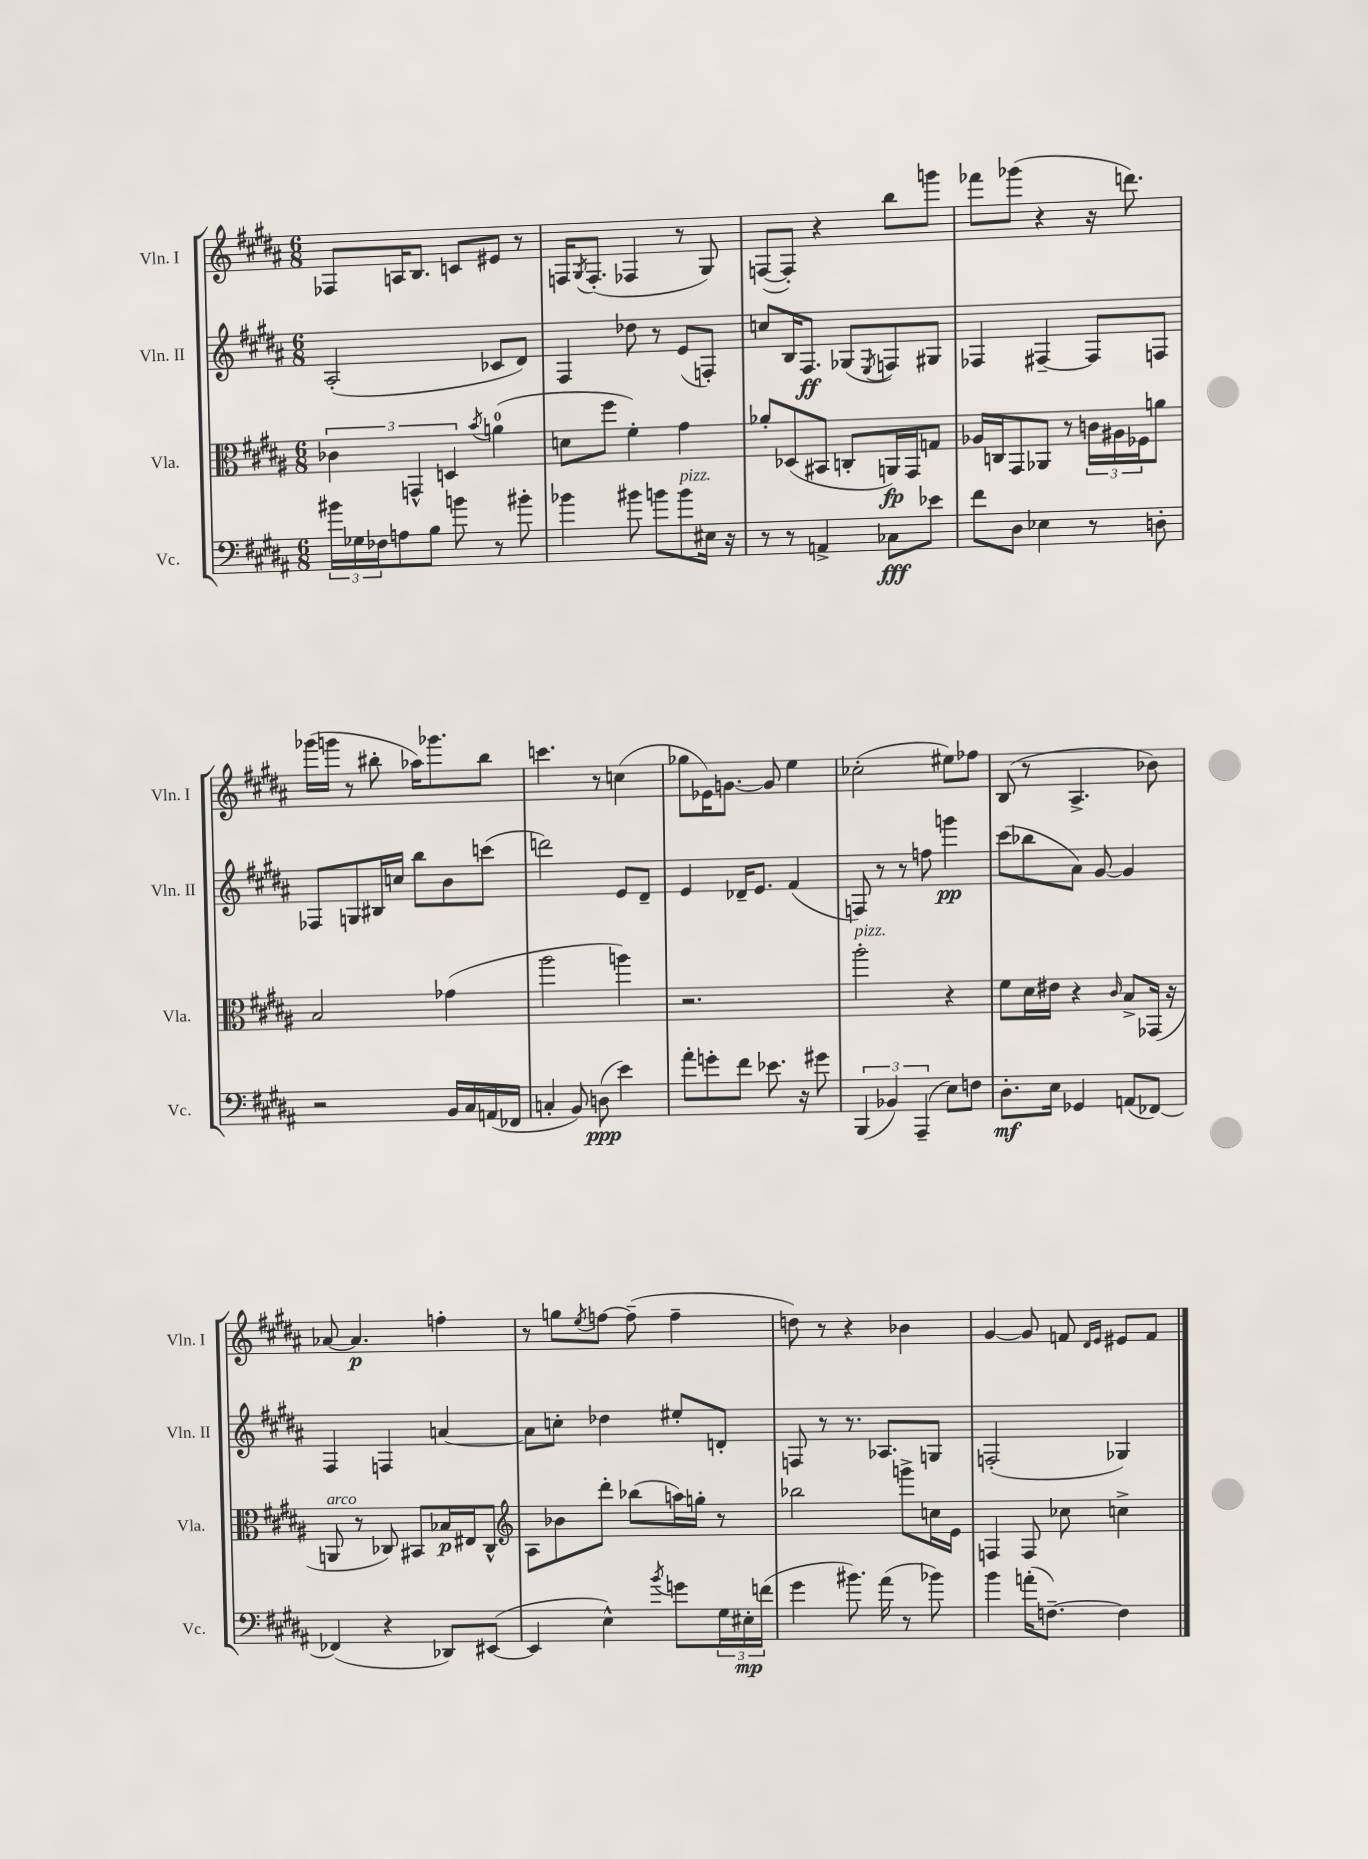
<<
\new StaffGroup <<
\new Staff = "s0" \with { instrumentName = "Vln. I" shortInstrumentName = "Vln. I" } {
    \clef treble \key b \major \numericTimeSignature \time 6/8
    fes8 a16 b8. c'8 eis'8 r8 |
    f16 \acciaccatura { gis8 } f8.-.( fes4 r8 gis8) |
    f8~( f8-.) r4 b''8 g'''8 |
    fes'''8 ges'''8( r4 r16 d'''8.) |
    ges'''16( g'''16 r8 bis''8-. aes''16) ges'''8. bis''8 |
    c'''4. r8 c''4( |
    ges''8 ees'16) g'8.~ g'8 e''4 |
    ces''2-.( eis''8) fes''8 |
    b8( r8 ais4.-> bes'8) |
    aes'8~ aes'4.\p f''4-. |
    r8 g''8 \acciaccatura { e''8 } f''8~ f''8--( f''4-- |
    d''8) r8 r4 bes'4 |
    gis'4~ gis'8 f'8 \grace { dis'16 e'16 } eis'8 f'8 \bar "|." |
}
\new Staff = "s1" \with { instrumentName = "Vln. II" shortInstrumentName = "Vln. II" } {
    \clef treble \key b \major \numericTimeSignature \time 6/8
    ais2-.( ces'8 dis'8) |
    fis4 des''8 r8 e'8( f8-.) |
    c''8 b16 fis8.\ff ges8( \acciaccatura { e8 } f8) gis8 |
    fes4 fis4~-- fis8 f8 |
    fes8 g8 bis16 c''16 b''8 b'8 c'''8( |
    d'''2) e'8 dis'8-- |
    e'4 des'16-- e'8. fis'4( |
    f8) r8 r8 f''8 g'''4\pp |
    cis'''8( bes''8 ais'8) gis'8~ gis'4 |
    fis4 f4 a'4~ |
    a'8 c''8-. des''4 eis''8-. d'8-. |
    f8 r8 r8. aes8. g8 |
    f2-.( ges4) \bar "|." |
}
\new Staff = "s2" \with { instrumentName = "Vla." shortInstrumentName = "Vla." } {
    \clef alto \key b \major \numericTimeSignature \time 6/8
    \tuplet 3/2 { ces'4 g,4-^ d4 } \acciaccatura { b'8 } a'4-0( |
    d'8 fis''8 fis'4-.) gis'4 |
    aes'8-. des8( bis,8 c8-. a,16\fp) gis,16 g8 |
    aes16 c16 gis,8 aes,8 r8 \tuplet 3/2 { c'16 ais16 fes16 } a'8 |
    b2 ges'4( |
    ais''2 a''4) |
    r2. |
    ais''2-.^\markup { \italic "pizz." } r4 |
    fis'8 dis'16 eis'16 r4 \grace { cis'16 } b8-> ges,16( r16 |
    a,8^\markup { \italic "arco" } r8 ces8) bis,8 bes16\p eis16 ces8-^ |
    \clef treble ais8 bes'8 dis'''8-. bes''8( a''16) g''16-. r8 |
    bes''2 g'''8-> c''16 e'16 |
    f4 f8 ces''8 c''4-> \bar "|." |
}
\new Staff = "s3" \with { instrumentName = "Vc." shortInstrumentName = "Vc." } {
    \clef bass \key b \major \numericTimeSignature \time 6/8
    \tuplet 3/2 { bis'16 ges16 fes16 } a8 b8 b'8 r8 bis'8-. |
    bes'4 bis'8 b'8 b'8^\markup { \italic "pizz." } eis16 r16 |
    r8 r8 a,4-> ces8\fff ees'8 |
    fis'8 dis8 ees4 r8 d8-. |
    r2 b,16 cis16 a,16( fes,16 |
    c4-. b,8) d8\ppp( e'4) |
    ais'8-. g'8-. fis'8 ees'8. r16 gis'8 |
    \tuplet 3/2 { b,,4( bes,4) ais,,4--( } e8) f8 |
    dis8.-.\mf e16 ges,4 a,8( fes,8~) |
    fes,4( r4 des,8) eis,8~( |
    eis,4 e4-^) \acciaccatura { b'8 } g'8 \tuplet 3/2 { gis16 eis16-.\mp f'16( } |
    gis'4 bis'8.) ais'16( r8 bes'8) |
    b'4 a'16-.( f8.~--) f4 \bar "|." |
}
>>
>>
\layout { \context { \Score \remove "Bar_number_engraver" } }
